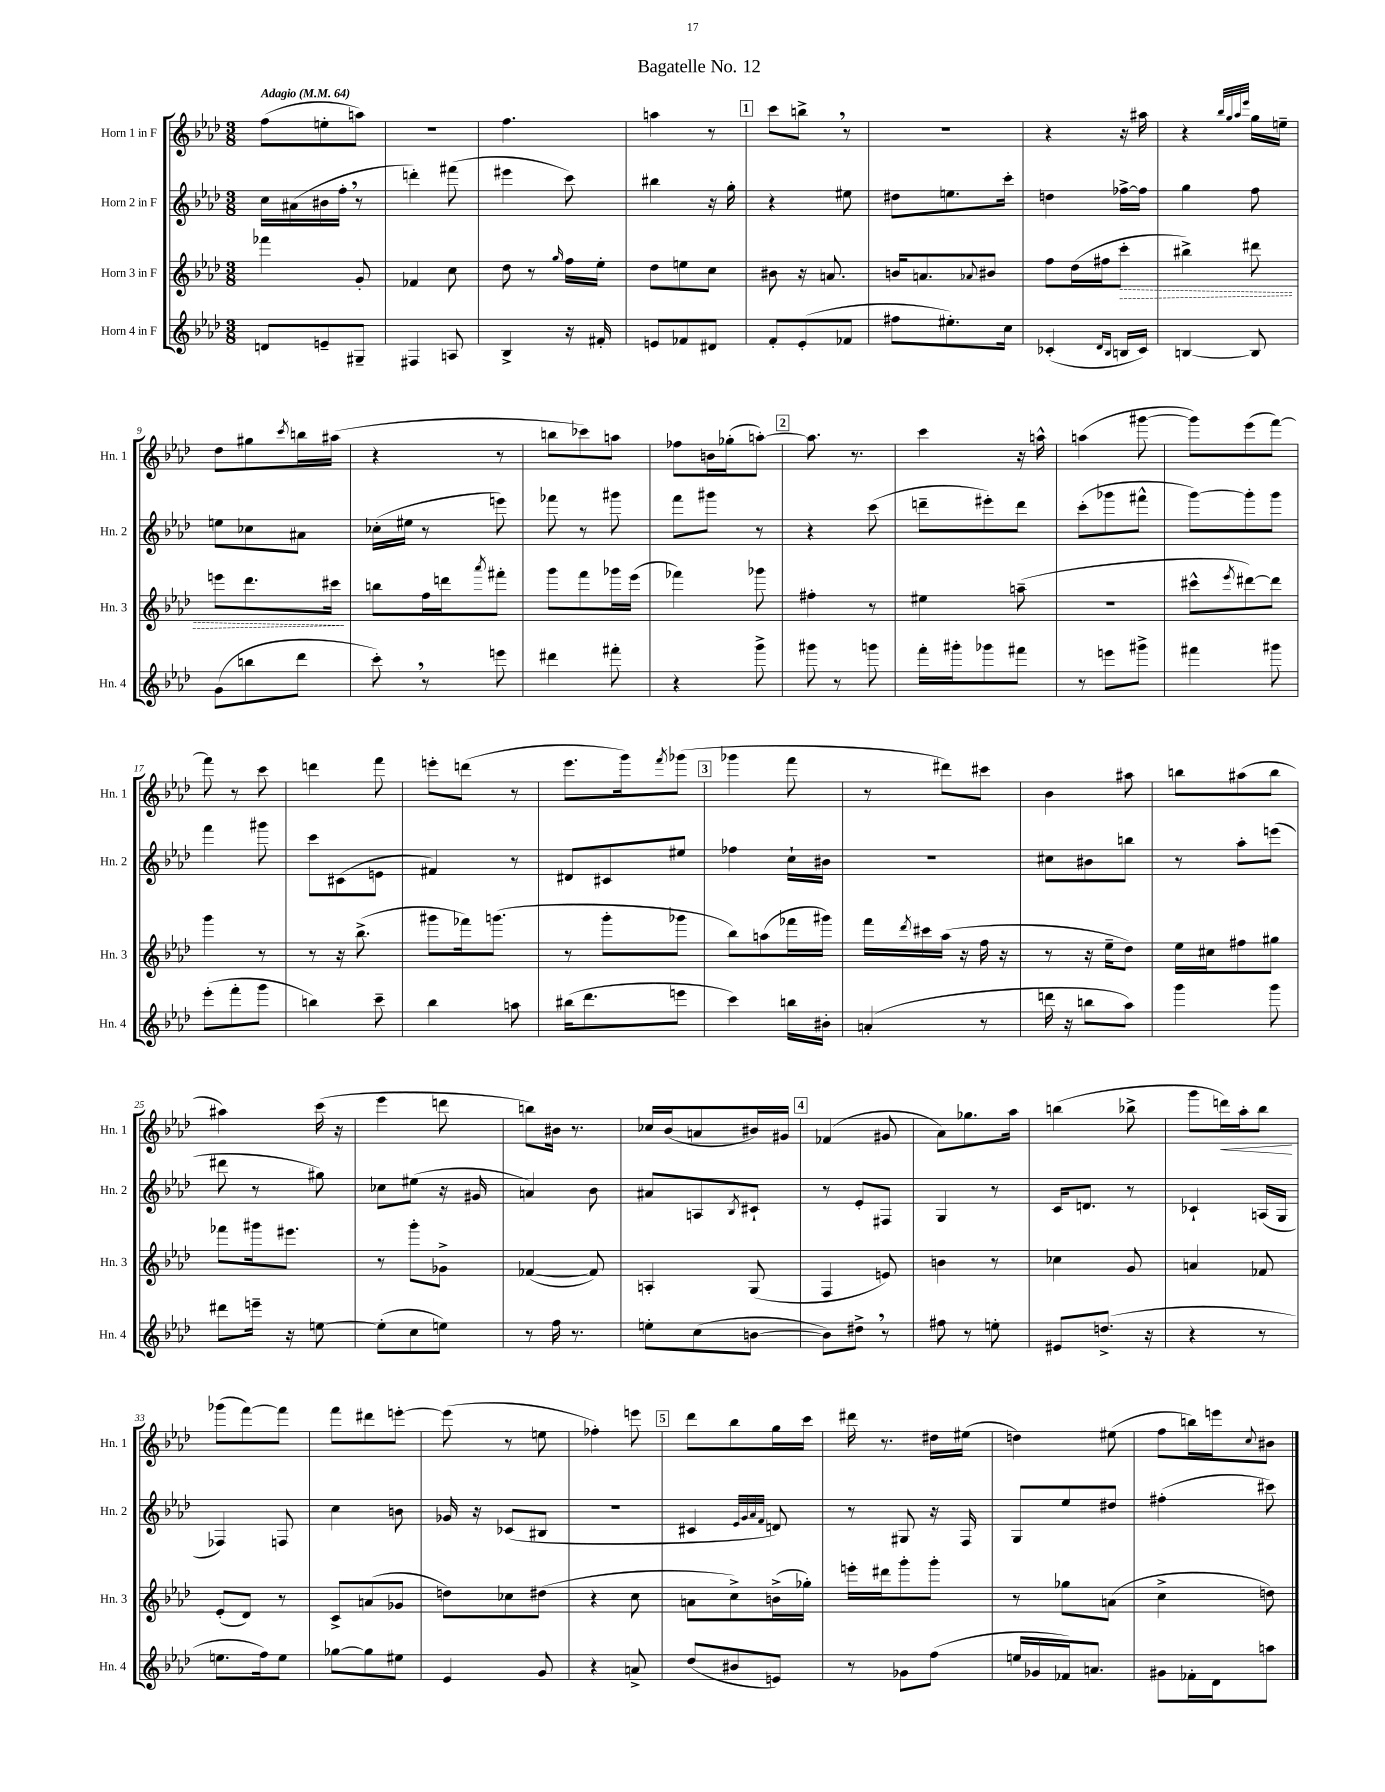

**kern	**kern	**dynam	**kern	**kern	**dynam
*part4	*part3	*part3	*part2	*part1	*part1
*staff4	*staff3	*staff3	*staff2	*staff1	*staff1
*I"Horn 4 in F	*I"Horn 3 in F	*	*I"Horn 2 in F	*I"Horn 1 in F	*
*I'Hn. 4	*I'Hn. 3	*	*I'Hn. 2	*I'Hn. 1	*
*clefG2	*clefG2	*	*clefG2	*clefG2	*
*k[b-e-a-d-]	*k[b-e-a-d-]	*	*k[b-e-a-d-]	*k[b-e-a-d-]	*
*M3/8	*M3/8	*	*M3/8	*M3/8	*
*MM64	*MM64	*	*MM64	*MM64	*
=1	=1	=1	=1	=1	=1
!	!	!	!	!LO:TX:a:B:t=Adagio	!
8dn/L	4fff-X\	.	16cc\LL	(8ff\L	.
.	.	.	(16a#X\	.	.
8en~/	.	.	16b#X\	8een'\	.
.	.	.	16ff',\JJ	.	.
8G#X~/J	8g'/	.	8r	8aan\J)	.
=2	=2	=2	=2	=2	=2
4F#X/	4f-X/	.	4dddn'\)	4.r	.
8An/	8cc\	.	(8fff#X\	.	.
=3	=3	=3	=3	=3	=3
4B-^/	8dd-\	.	4eee#X\	4.ff\	.
.	8r	.	.	.	.
.	16qqgg/	.	.	.	.
16r	16ff\LL	.	8ccc\)	.	.
16f#X'/	16ee-'\JJ	.	.	.	.
=4	=4	=4	=4	=4	=4
8en/L	8dd-\L	.	4bb#X\	4aan\	.
8f-X/	8een\	.	.	.	.
8d#X/J	8cc\J	.	16r	8r	.
.	.	.	16gg'\	.	.
!!LO:REH:place=s1:t=1
=5	=5	=5	=5	=5	=5
8f'/L	8b#X\	.	4r	8ccc\L	.
(8e-'/	16r	.	.	8bbn^,\J	.
.	8.an/	.	.	.	.
8f-X/J	.	.	8ee#X\	8r	.
=6	=6	=6	=6	=6	=6
8ff#X\L	16bn/KL	.	8dd#X\L	4.r	.
.	8.an/	.	.	.	.
8.ee#X'\)	.	.	8.een\	.	.
.	8qqa-X/	.	.	.	.
.	8b#X/J	.	.	.	.
16cc\Jk	.	.	16ccc'\Jk	.	.
=7	=7	=7	=7	=7	=7
(4c-X'/	8ff\L	.	4ddn\	4r	.
.	(16dd-\L	.	.	.	.
.	16ff#X\J	.	.	.	.
16qqd-/LL	.	.	.	.	.
16qqB-/JJ	.	.	.	.	.
!	!	!LO:HP:b	!	!	!
16Bn/LL	8ccc'\J	>	[16ff-X^\LL	16r	.
16c-/JJ)	.	.	16ff-\JJ]	16aa#X\	.
=8	=8	=8	=8	=8	=8
[4Bn/	4bb#X^\)	.	4gg\	4r	.
.	.	.	.	32qqbb-/LLL	.
.	.	.	.	32qqgg/	.
.	.	.	.	32qqaa-/	.
.	.	.	.	32qqeee-/JJJ	.
8B/]	8ddd#X\	.	8ff\	16gg\LL	.
.	.	.	.	16een~\JJ	.
!!LO:LB:g=z
=9	=9	=9	=9	=9	=9
(8g\L	8eeen\L	.	8een\L	8dd-\L	.
8bbn\	8.ddd-\	.	8cc-X\	8gg#X\	.
.	.	.	.	8qccc/	.
8ddd-\J	.	.	8a#X\J	16bbn\L	.
.	16ccc#X\Jk	.	.	(16aa#X\JJ	.
.	.	]	.	.	.
=10	=10	=10	=10	=10	=10
8ccc',\)	8bbn\L	.	(16cc-X'\LL	4r	.
.	.	.	16ee#X\JJ	.	.
8r	16ff\L	.	8r	.	.
.	16dddn\J	.	.	.	.
.	8qaaa-/	.	.	.	.
8eeen\	8fff#X'\J	.	8eeen\)	8r	.
=11	=11	=11	=11	=11	=11
4ddd#X\	8ggg\L	.	8fff-X\	8bbn\L	.
.	8fff\	.	8r	8ccc-X\)	.
8fff#X'\	16ggg-X\L	.	8ggg#X\	8aan\J	.
.	(16eee-\JJ	.	.	.	.
=12	=12	=12	=12	=12	=12
4r	4fff-X\)	.	8fff\L	8ff-X\L	.
.	.	.	8ggg#X\J	16bn\L	.
.	.	.	.	(16gg-X'\J	.
8ggg^\	8ggg-X\	.	8r	[8aan'\J)	.
!!LO:REH:place=s1:t=2
=13	=13	=13	=13	=13	=13
8ggg#X\	4ff#X'\	.	4r	8.aa\]	.
8r	.	.	.	.	.
.	.	.	.	8.r	.
8gggn\	8r	.	(8ccc\	.	.
=14	=14	=14	=14	=14	=14
16fff'\LL	4ee#X\	.	8dddn~\L	4ccc\	.
16ggg#X'\J	.	.	.	.	.
8ggg-X\	.	.	8eee#X'\)	.	.
8fff#X\J	(8aan~\	.	8ddd\J	16r	.
.	.	.	.	16aan^^\	.
=15	=15	=15	=15	=15	=15
8r	4.r	.	(8ccc'\L	(4aan\	.
8eeen\L	.	.	8ggg-X\	.	.
8ggg#X^\J	.	.	8fff#X^^\J	[8ggg#X\	.
=16	=16	=16	=16	=16	=16
4fff#X\	8ccc#X^^\L	.	[8ggg\L)	8ggg#\L])	.
.	8qeee-/	.	.	.	.
.	[8ddd#X\)	.	8ggg'\]	(8eee-\	.
8ggg#X\	8ddd#\J]	.	8ggg\J	[8fff\J)	.
!!LO:LB:g=z
=17	=17	=17	=17	=17	=17
(8eee-'\L	4ggg\	.	4fff\	8fff\]	.
8fff'\	.	.	.	8r	.
8ggg\J	8r	.	8ggg#X\	8ccc\	.
=18	=18	=18	=18	=18	=18
4bbn\)	8r	.	8ccc\L	4dddn\	.
.	16r	.	(8c#X\	.	.
.	(8.bb-^\	.	.	.	.
8ccc~\	.	.	8en\J	8fff\	.
=19	=19	=19	=19	=19	=19
4bb-\	8ggg#X\L	.	4f#X/)	8eeen'\L	.
.	16fff-X\k)	.	.	(8dddn\J	.
.	(8.gggn\J	.	.	.	.
8aan\	.	.	8r	8r	.
=20	=20	=20	=20	=20	=20
(16bb#X\KL	8r	.	8d#X/L	8.eee-\L	.
8.ddd-\	.	.	.	.	.
.	8ggg'\L	.	8c#X/	.	.
.	.	.	.	16ggg\k)	.
.	.	.	.	8qfff/	.
8eeen\J	8ggg-X\J	.	8ee#X/J	(8ggg-X\J	.
!!LO:REH:place=s1:t=3
=21	=21	=21	=21	=21	=21
4ccc\)	8bb-\L)	.	4ff-X\	4ggg-X\	.
.	(8aan\	.	.	.	.
16bbn\LL	16fff-X\L	.	16cc`\LL	8fff\	.
16b#X'\JJ	16ggg#X\JJ)	.	16b#X\JJ	.	.
=22	=22	=22	=22	=22	=22
(4an'/	16fff\LL	.	4.r	8r	.
.	8qddd-/	.	.	.	.
.	16ccc#X\	.	.	.	.
.	(16aa-\JJ	.	.	8ddd#X\L)	.
.	16r	.	.	.	.
8r	16ff\	.	.	8ccc#X\J	.
.	16r	.	.	.	.
=23	=23	=23	=23	=23	=23
16dddn\	8r	.	8cc#X\L	4b-\	.
16r	.	.	.	.	.
8bbn\L	16r	.	8b#X\	.	.
.	16ee-~\KL	.	.	.	.
8aa-\J)	8dd-\J)	.	8bbn\J	8aa#X\	.
=24	=24	=24	=24	=24	=24
4ggg\	16ee-\LL	.	8r	8bbn\L	.
.	16cc#X\J	.	.	.	.
.	8ff#X\	.	8aa-'\L	(8aa#X\	.
8ggg\	8gg#X\J	.	(8eeen\J	8bb\J	.
!!LO:LB:g=z
=25	=25	=25	=25	=25	=25
8ddd#X\L	8fff-X\L	.	8ddd#X\	4aa#X\)	.
16eeen~\Jk	16ggg#X\k	.	8r	.	.
16r	8.eee#X\J	.	.	.	.
[8een\	.	.	8gg#X\)	(16ccc\	.
.	.	.	.	16r	.
=26	=26	=26	=26	=26	=26
(8ee'\L]	8r	.	8cc-X\L	4eee-\	.
8cc\	8ggg'\L	.	(8ee#X\J	.	.
8een\J)	8g-X^\J	.	16r	8dddn\	.
.	.	.	16g#X/	.	.
=27	=27	=27	=27	=27	=27
8r	([4f-X/	.	4an/)	8bbn\L)	.
16ff\	.	.	.	16b#X\Jk	.
8.r	.	.	.	8.r	.
.	8f-/])	.	8b-\	.	.
=28	=28	=28	=28	=28	=28
8een'\L	4An'/	.	8a#X/L	16cc-X/LL	.
.	.	.	.	(16b-/J	.
(8cc\	.	.	8An/	8an/	.
.	.	.	8qB-/	.	.
[8bn\J	(8G/	.	8c#X`/J	16b#X/L)	.
.	.	.	.	16g#X/JJ	.
!!LO:REH:place=s1:t=4
=29	=29	=29	=29	=29	=29
8b\L])	4F/	.	8r	(4f-X/	.
8dd#X^,\J	.	.	8e-'/L	.	.
8r	8en/)	.	8F#X/J	8g#X/	.
=30	=30	=30	=30	=30	=30
8ff#X\	4bn\	.	4G/	8a-\L)	.
8r	.	.	.	8.gg-X\	.
8een'\	8r	.	8r	.	.
.	.	.	.	16aa-\Jk	.
=31	=31	=31	=31	=31	=31
8e#X/L	4cc-X\	.	16c/KL	(4bbn\	.
.	.	.	8.dn/J	.	.
(8.ddn^/J	.	.	.	.	.
.	8g/	.	8r	8bb-X^\	.
16r	.	.	.	.	.
=32	=32	=32	=32	=32	=32
4r	4an/	.	4c-X`/	8ggg\L	.
!	!	!	!	!	!LO:HP:b
.	.	.	.	16dddn\L)	<
.	.	.	.	16aa-'\J	.
8r	8f-X/	.	(16An/LL	8bb-\J	.
.	.	.	16G/JJ	.	.
.	.	.	.	.	[
!!LO:LB:g=z
=33	=33	=33	=33	=33	=33
8.een\L	(8e-'/L	.	4F-X/)	(8ggg-X\L	.
.	8d-/J)	.	.	[8fff\)	.
16ff\k)	.	.	.	.	.
8ee\J	8r	.	8Fn/	8fff\J]	.
=34	=34	=34	=34	=34	=34
[8gg-X\L	8c^/L	.	4cc\	8fff\L	.
8gg-\]	(8an/	.	.	8ddd#X\	.
8ee#X\J	8g-X/J	.	8bn\	[8eeen'\J	.
=35	=35	=35	=35	=35	=35
4e-/	8ddn\L)	.	16g-X/	(8eee\]	.
.	.	.	16r	.	.
.	8cc-X\	.	(8c-X/L	8r	.
8g/	(8dd#X\J	.	8B#X/J	8een\	.
=36	=36	=36	=36	=36	=36
4r	4r	.	4.r	4ff-X'\)	.
8an^/	8cc\	.	.	8eeen\	.
!!LO:REH:place=s1:t=5
=37	=37	=37	=37	=37	=37
(8dd-/L	8an\L	.	4c#X/	8ddd-\L	.
8b#X/	8cc^\)	.	.	8bb-\	.
.	.	.	32qqe-/LLL	.	.
.	.	.	32qqg/	.	.
.	.	.	32qqa-/	.	.
.	.	.	32qqf/JJJ	.	.
8en/J)	(16bn^\L	.	8dn/)	16gg\L	.
.	16gg-X'\JJ)	.	.	16ccc\JJ	.
=38	=38	=38	=38	=38	=38
8r	16eeen'\LL	.	8r	16ddd#X\	.
.	16ddd#X\J	.	.	8.r	.
8g-X\L	8ggg'\	.	8G#X/	.	.
(8ff\J	8ggg'\J	.	16r	16dd#X\LL	.
.	.	.	16F/	(16ee#X\JJ	.
=39	=39	=39	=39	=39	=39
16een/LL	8r	.	8G/L	4ddn\)	.
16g-X/	.	.	.	.	.
16f-X/J)	8gg-X\L	.	8ee-/	.	.
8.an/J	.	.	.	.	.
.	(8an\J	.	8dd#X/J	(8ee#X\	.
=40	=40	=40	=40	=40	=40
8g#X\L	4cc^\	.	(4ff#X'\	8ff\L	.
16f-X'\L	.	.	.	16bbn\L)	.
16d-\J	.	.	.	16eeen\J	.
.	.	.	.	8qqcc/	.
8aan\J	8ddn\)	.	8ccc#X\)	8b#X\J	.
==	==	==	==	==	==
*-	*-	*-	*-	*-	*-
